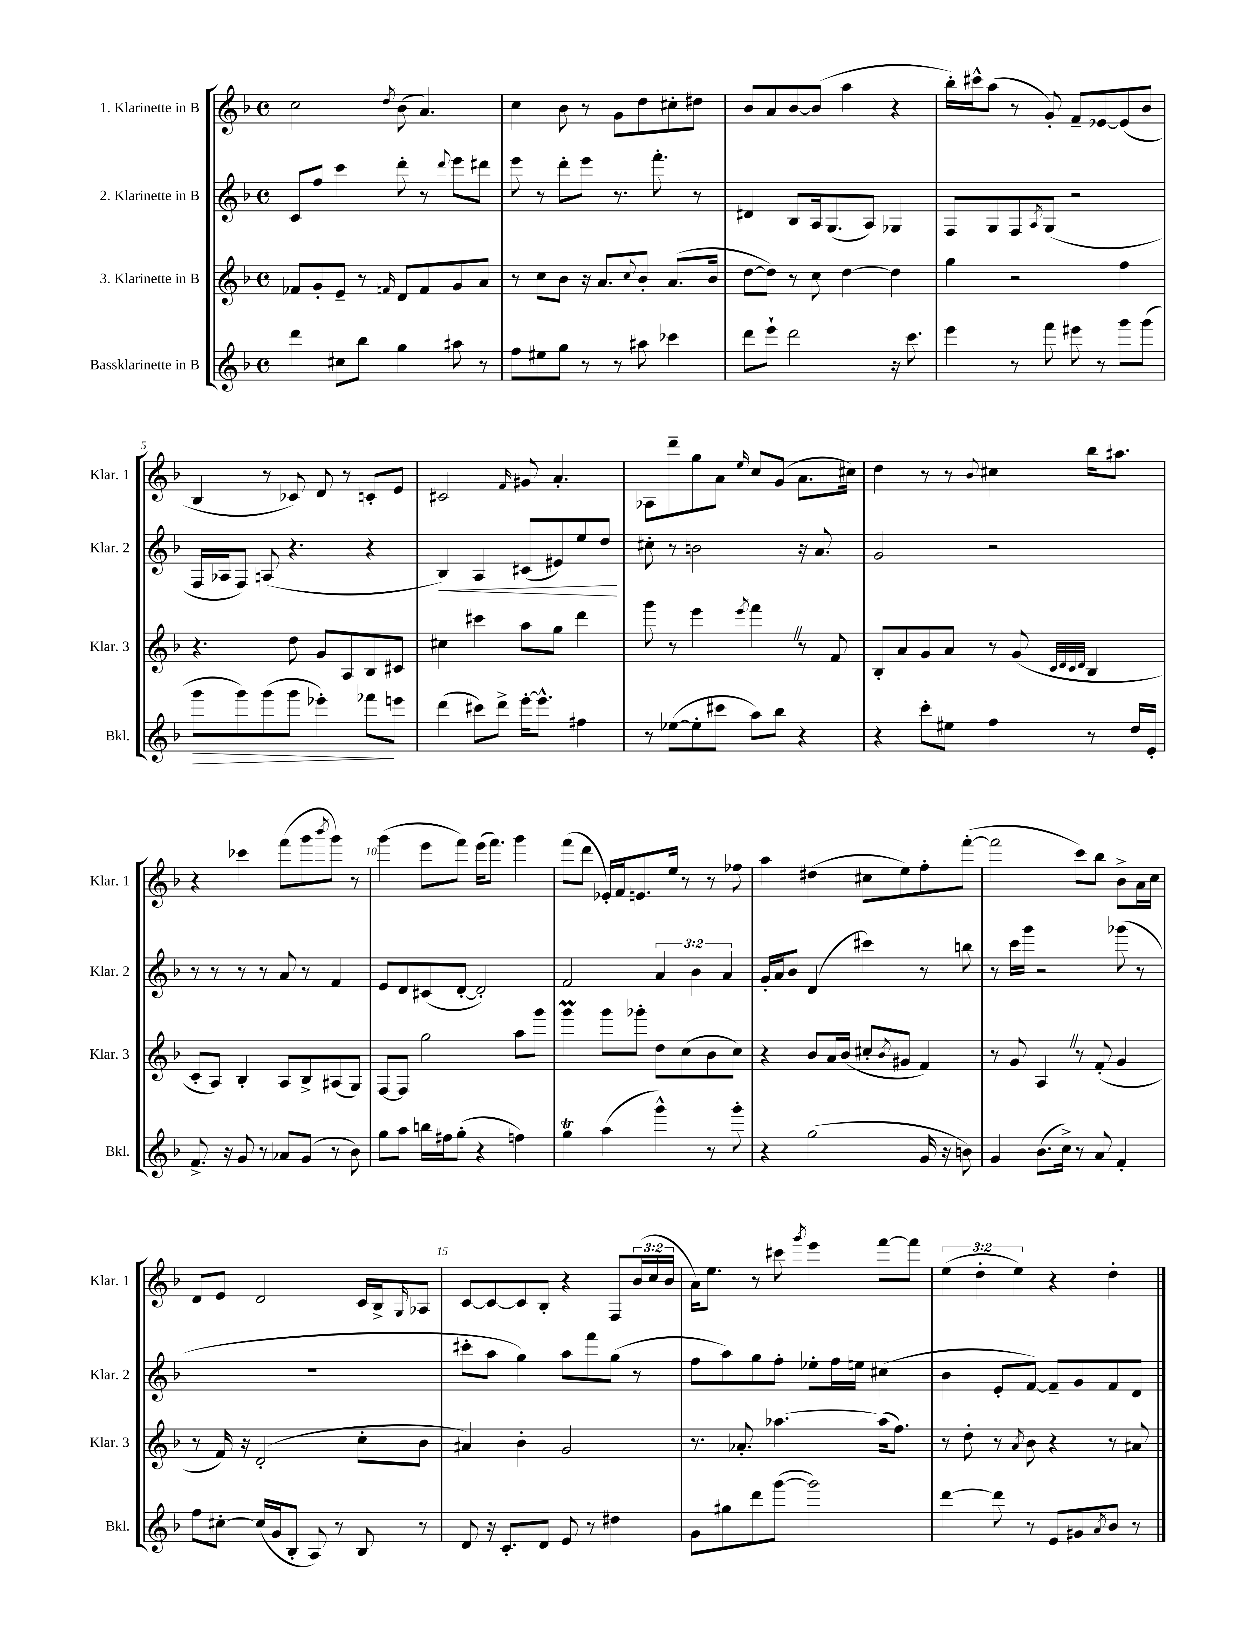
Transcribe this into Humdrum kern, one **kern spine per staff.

**kern	**kern	**kern	**kern
*staff4	*staff3	*staff2	*staff1
*clefG2	*clefG2	*clefG2	*clefG2
*k[b-]	*k[b-]	*k[b-]	*k[b-]
*M4/4	*M4/4	*M4/4	*M4/4
*met(c)	*met(c)	*met(c)	*met(c)
4ddd\	8f-/L	8c/L	2cc\
.	8g'/	8ff/J	.
8cc#\L	8e~/J	4ccc\	.
8bb-\J	8r	.	.
.	16qqf/	.	8qdd/
4gg\	8d/L	8ddd'\	(8b-\
.	8f/	8r	4.a/)
.	.	8qqddd/	.
8aa#\	8g/	8eee\L	.
8r	8a/J	8ddd#\J	.
=	=	=	=
8ff\L	8r	8eee\	4cc\
8ee#\	8cc\L	8r	.
8gg\J	8b-\J	8ddd'\L	8b-\
8r	16r	8eee\J	8r
.	8.a/L	.	.
8r	.	8.r	8g\L
.	8qqcc/	.	.
8aa#\	8b-'/J	.	8dd\
.	.	8.fff'\	.
4ccc-\	(8.a/L	.	8cc#'\
.	.	8r	8dd#\J
.	16b-/Jk	.	.
=	=	=	=
8ddd\L	[8dd\L	4d#/	8b-/L
8eee`\J	8dd\]J)	.	8a/
2ddd\	8r	8B-/L	[8b-/
.	8cc\	16A/k	(8b-/]J
.	.	(8.G/	.
.	[4dd\	.	4aa\
.	.	8A/J)	.
16r	4dd\]	4G-/	4r
8.ccc\	.	.	.
=	=	=	=
4eee\	4gg\	8F/L	16bb-'\LL)
.	.	.	16ccc#^^\J
.	.	8G/	(8aa\J
8r	2r	8F/	8r
.	.	8qA/	.
8fff\	.	(8G/J	8g'/)
8eee#\	.	2r	8f~/L
8r	.	.	[8e-/
8ggg\L	4ff\	.	(8e-/]
(8ggg\J	.	.	8b-/J
=	=	=	=
8ggg\L	4.r	16F/LL	4B-/
.	.	16A-/J	.
8ggg\)	.	8F/J)	.
(8ggg\	.	(8A/	8r
8ggg\J	8dd\	4.r	8c-/)
4eee-'\)	8g/L	.	8d/
.	8A/	.	8r
8fff-\L	8B-/	4r	8c'/L
8eee\J	8c#/J	.	8e/J
=	=	=	=
(4ddd\	4cc#\	4B-/)	2c#/
8ccc#\L)	4ccc#\	4A/	.
8ddd^\J	.	.	.
.	.	.	16qqf/
[16eee'\LK	8aa\L	(8c#/L	8g#/
8.eee^^\]J	.	.	.
.	8gg\J	8e#/)	4.a'/
4ff#\	4ddd\	8ee/	.
.	.	8dd/J	.
=	=	=	=
8r	8ggg\	8cc#'\	8A-\L
([8ee-\L	8r	8r	8ddd~\
8ee-'\]	4eee\	2b\	8gg\
8ccc#\J	.	.	8a\J
.	8qeee/	.	16qqee/
8aa\L)	4fff\	.	8cc/L
8bb-\J	.	.	(8g/J
4r	8r	16r	8.a\L
.	.	8.a/	.
.	8f/	.	.
.	.	.	16cc#\Jk)
=	=	=	=
4r	8B-'/L	2g/	4dd\
.	8a/	.	.
8ccc'\L	8g/	.	8r
8ee#\J	8a/J	.	8r
.	.	.	8qqb-/
4ff\	8r	2r	4cc#\
.	(8g/	.	.
.	32qqc/LLL	.	.
.	32qqd/	.	.
.	32qqc/	.	.
.	32qqd/JJJ	.	.
8r	4B-/	.	16bb-\LK
.	.	.	8.aa#\J
16dd/LL	.	.	.
16e'/JJ	.	.	.
=	=	=	=
8.f^/	8c'/L	8r	4r
.	8A/J)	8r	.
16r	.	.	.
8g/	4B-'/	8r	4ccc-\
8r	.	8r	.
8a-/L	8A/L	8a/	(8fff\L
(8g/J	8B-^/	8r	8ggg\
.	.	.	8qbbb-/
8r	(8A#/	4f/	8ggg\J)
8b-\)	8G/J)	.	8r
=	=	=	=
8gg\L	[8F/L	8e/L	(4ggg\
8aa\J	8F/]J	8d/	.
16bb\LL	2gg\	(8c#/	8eee\L
16ff#\J	.	.	.
(8gg'\J	.	[8d'/J	8fff\J)
4r	.	2d'/])	(16eee\LK
.	.	.	8.fff\J)
4ff\)	8aa\L	.	4ggg\
.	8ggg\J	.	.
=	=	=	=
4gg\	4ggg\	2f/	(8fff\L
.	.	.	8ddd\J
(4aa\	8ggg\L	.	16e-'/LL)
.	.	.	16f/J
.	8ggg-'\J	.	8.e/
4ggg^^\)	8dd\L	6a/	.
.	.	.	16ee/Jk
.	(8cc\	.	8r
.	.	6b-\	.
8r	8b-\	.	8r
.	.	6a/	.
8ggg'\	8cc\J)	.	8ff-\
=	=	=	=
4r	4r	16g'/LL	4aa\
.	.	16a/J	.
.	.	8b-/J	.
(2gg\	8b-/L	(4d/	(4dd#\
.	16a/L	.	.
.	(16b-/JJ	.	.
.	8cc#'/L	4ccc#\)	8cc#\L
.	8qb-/	.	.
.	8g#/J	.	8ee\)
16g/	4f/)	8r	8ff'\
16r	.	.	.
8b\)	.	8bb\	([8fff'\J
=	=	=	=
4g/	8r	8r	2fff\]
.	8g/	16ccc\LL	.
.	.	16ggg\JJ	.
(8.b-\L	4A/	2r	.
16cc^\Jk)	.	.	.
8r	8r	.	8ccc\L)
8a/	(8f'/	.	8bb-\J
4f'/	4g/	(8ggg-\	8b-^\L
.	.	8r	16a\L
.	.	.	16cc\JJ
=	=	=	=
8ff\L	8r	1r	8d/L
[8cc#'\J	16f/)	.	8e/J
.	16r	.	.
(16cc#/]LL	(2d'/	.	2d/
16g/J	.	.	.
8B-'/J	.	.	.
8A/)	.	.	.
8r	.	.	.
8B-/	8cc'\L	.	16c/LL
.	.	.	16B-^/J
.	.	.	16qqG/
8r	8b-\J	.	8A-/J
=	=	=	=
8d/	4a#/)	8ccc#'\L	[8c/L
16r	.	8aa\J	8c/_
8.c'/L	.	.	.
.	4b-'\	4gg\)	8c/]
8d/J	.	.	8B-'/J
8e/	2g/	8aa\L	4r
8r	.	8fff\	.
4dd#\	.	(8gg\J	8F/L
.	.	8r	(24b-/L
.	.	.	24cc/
.	.	.	24b-/JJ
=	=	=	=
8g\L	8.r	8ff\L	16a\LK)
.	.	.	8.ee\J
8gg#\	.	8aa\)	.
.	8.a-'/	.	.
8ddd\	.	8gg\	8r
([8ggg\J	[4.aa-\	8ff'\J	8ccc#\
.	.	.	8qggg/
2ggg\])	.	8ee-'\L	4eee\
.	.	16ff\L	.
.	.	16ee\JJ	.
.	(16aa-\]LK	(4cc#\	[8fff\L
.	8.ff\J)	.	.
.	.	.	8fff\]J
=	=	=	=
[4ddd\	8r	4b-\	(6ee\
.	8dd'\	.	.
.	.	.	6dd'\
8ddd\]	8r	8e'/L	.
.	.	.	6ee\)
.	8qa/	.	.
8r	8b-\	[8f/J)	.
8e/L	4r	8f~/]L	4r
8g#/	.	8g/	.
8qa/	.	.	.
8b-/J	8r	8f/	4dd'\
8r	8a#/	8d/J	.
==	==	==	==
*-	*-	*-	*-
